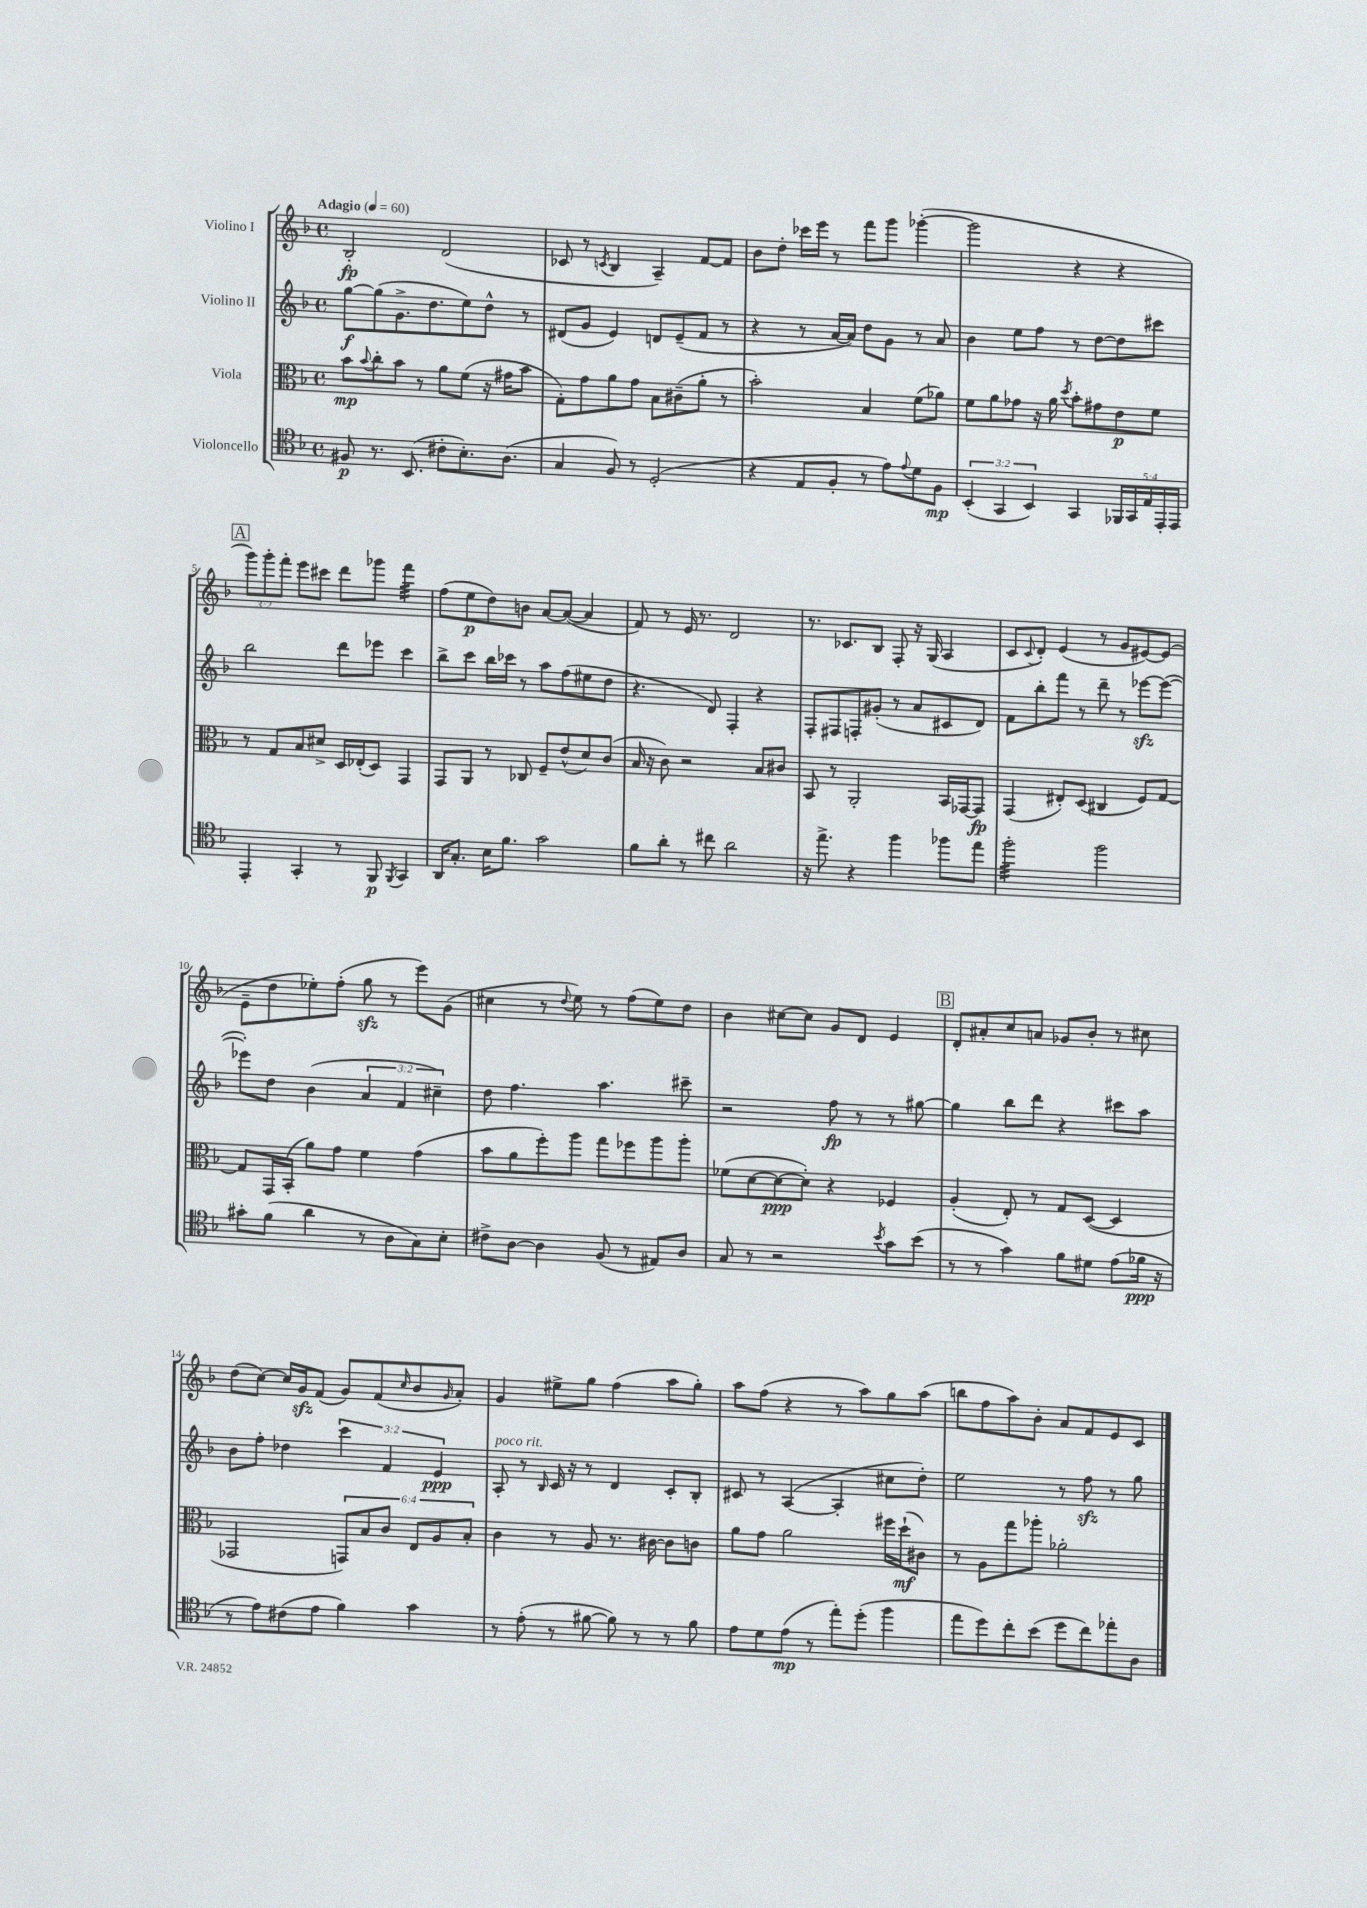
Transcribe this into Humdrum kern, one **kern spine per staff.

**kern	**kern	**kern	**kern
*staff4	*staff3	*staff2	*staff1
*clefC4	*clefC3	*clefG2	*clefG2
*k[b-]	*k[b-]	*k[b-]	*k[b-]
*M4/4	*M4/4	*M4/4	*M4/4
*met(c)	*met(c)	*met(c)	*met(c)
*MM60	*MM60	*MM60	*MM60
8F#/	8b-\L	[8gg\L	2B-'/
.	8qqb-/	.	.
8.r	8cc'\	(8gg\]	.
.	8b-\J	8.g^\	.
(8.BB-/	.	.	.
.	8r	.	.
.	.	8.dd\	.
8c#'\L	8a\L	.	(2d/
8.B-'\)	(8f\J	8ee\)	.
.	16r	8dd^^\J	.
(8.A\J	16g#\LK	.	.
.	8b-\J	8r	.
=	=	=	=
4G/	8G'\L)	(8d#/L	8c-/
.	8g\	8g/J	8r
.	.	.	8qc/
8F/)	8a\	4e/)	4B-/
8r	8g\J	.	.
(2D'/	8B-\L	8d/L	4A~/)
.	(8c#~\	(8e~/	.
.	8a'\J	8f/J	[8f/L
.	8r	8r	8f/]J
=	=	=	=
4r	2b-'\)	4r	8b-\L
.	.	.	8dd'\J
8E/L	.	8r	16ccc-\LL
.	.	.	16eee\JJ
8F'/J	.	[16a/LL	8r
.	.	16a/]JJ)	.
8r	4B-/	8dd\L	8fff\L
8e\L)	.	8g\J	8ggg\J
8qqe/	.	.	.
8d\	(8f\L	8r	([4ggg-'\
8F\J	8a-\J)	8a/	.
=	=	=	=
(6BB-'/	8f\L	4b-\	2ggg-\]
.	8a\	.	.
6GG/	.	.	.
.	8g-\J	8ee\L	.
6BB-/)	.	.	.
.	16r	8ff\J	.
.	16a\	.	.
.	8qdd/	.	.
4GG/	8b-'\L	8r	4r
.	8g#\	[8dd\L	.
20FF-/LL	8e\	8dd\]	4r
20GG/	.	.	.
20E/	.	.	.
.	8f\J	8ccc#\J	.
20EE'/	.	.	.
20EE/JJ	.	.	.
=	=	=	=
4EE'/	8r	2bb-\	12ggg\L)
.	.	.	12ggg'\
.	8G/L	.	.
.	.	.	12fff'\J
4GG'/	8B-/	.	8eee\L
.	8d#^/J	.	8ccc#\J
8r	16D/LL	8ddd\L	8ddd\L
.	(16E-'/J	.	.
8FF/	8D/J)	8eee-\J	8ggg-\J
8qFF/	.	.	.
4GG/	4GG/	4ccc\	4fff\
=	=	=	=
16AA/LK	8GG/L	8bb-^\L	(8ff\L
8.G'/J	.	.	.
.	8AA/J	8ccc\J	8ee\
16B-\LK	8r	16bb-\LL	8dd\)
8.f\J	.	16ccc-\JJ	.
.	8C-/	8r	8b\J
2g\	8F~/L	8aa\L	[8a/L
.	(8e^^/	(8ff\	(8a/_J
.	8d/)	8ee#\	4a/]
.	(8c/J	8dd\J	.
=	=	=	=
8f\L	16B-/	4.r	8f/)
.	16r	.	.
8a'\J	8c\)	.	8r
8r	2r	.	16e/
.	.	.	8.r
8cc#\	.	8d/)	.
2a\	.	4F'/	2d/
.	8B-/L	4r	.
.	8c#/J	.	.
=	=	=	=
16r	8BB-/	8F'/L	8.r
8.ee^\	.	.	.
.	8r	8F#/	.
.	.	.	8.c-/L
4r	2AA'/	8F'/	.
.	.	(8g#'/J	8B-/J
4ff\	.	8r	8F'/
.	.	8a/L	16r
.	.	.	(16G/
8ff-\L	16BB-/LL	8c#/	4A/
.	[16GG-/J	.	.
8ee\J	8GG-/]J	8d/J)	.
=	=	=	=
2ff'\	(4GG/	8f\L	8c/L
.	.	.	8qqc/
.	.	8bb-'\	8d'/J)
.	8E#'/L)	8fff\J	(4e/
.	(8D/J	8r	.
2ff\	4C#/	8ddd~\	8r
.	.	8r	8g/L
.	8F/L)	[8eee-\L	[8e#/)
.	[8G/J	(8eee-\_J	(8e#/]J
=	=	=	=
8g#'\L	8G/]L	8eee-'\]L)	8e~\L
(8f\J	16GG/L	8dd\J	8dd\
.	(16BB-'/JJ	.	.
4a\	8a\L)	(4b-\	8ee-'\)
.	8g\J	.	(8ff'\J
8r	4f\	6a/	8gg\
8A\L	.	.	8r
.	.	6f/	.
8G\)	(4g\	.	8eee\L)
.	.	6cc#~\)	.
8B-'\J	.	.	(8g\J
=	=	=	=
8c#^\L	8b-\L	8dd\	4cc#\
[8A\J	8a\	4.ff\	.
4A\]	8ff'\)	.	8r
.	.	.	8qqdd/
.	8aa\J	.	8ee\)
(8F/	8gg\L	4.aa\	8r
8r	8ff-\	.	(8ff\L
8E#/L)	8aa\	.	8ee\)
8A/J	8aa'\J	8ccc#~\	8dd\J
=	=	=	=
8G/	(8f-\L	2r	4b-\
8r	[8d\	.	.
2r	8d\_	.	[8cc#\L
.	8d'\]J)	.	8cc#\]J
.	4r	8ff\	8g/L
.	.	8r	8d/J
8qb-/	.	.	.
8g\L	4F-/	8r	4e/
(8b-\J	.	[8gg#\	.
=	=	=	=
8r	(4A'/	4gg#\]	8d'/L
8r	.	.	8a#'/
4g\)	8E'/)	8bb-\L	8cc/
.	8r	8ddd\J	8a/J
8f\L	8G/L	4r	8g-/L
8d#\J	([8D/J	.	8b-'/J
(8e\L	4D/]	8ccc#\L	8r
16f-\Jk	.	8aa\J	8cc#\
16r	.	.	.
=	=	=	=
8r	2GG-/	8b-\L	(8dd\L
8e\L)	.	8ff'\J	[8cc\J)
(8c#\	.	4dd-\	16cc/]LL
.	.	.	16g/J
8e\J	.	.	(8f/J
4f\)	12GG/L)	6ccc\	8g/L)
.	12B-/	.	.
.	.	.	(8f/
.	12c/J	6f/	.
.	.	.	16qqcc/
4g\	12E/L	.	8b-/
.	12A/	6e/	.
.	.	.	16qqg/
.	.	.	8a'/J)
.	12B-'/J	.	.
=	=	=	=
8r	4c\	8A'/	4g/
(8e'\	.	8r	.
.	.	16qqB-/	.
8r	8r	16c/	8ee#^\L
.	.	16r	.
[8f#\	8A/	8r	8gg\J
8f#\])	8.r	4d/	(4ff\
8r	.	.	.
.	[16c#\	.	.
8r	8c#\]L	8c'/L	8aa\L
8f#\	8c\J	8B-'/J	8gg'\J)
=	=	=	=
8e\L	8a\L	8c#/	8aa\L
8d\	8g\J	8r	(8ff\J
(8e\J	2a\	([4A/	4r
8r	.	.	.
8ee'\L)	.	4A'/]	8r
(8dd'\J	.	.	8aa\L)
4ff\	16ff#\LL	8cc#\L	8gg\
.	(16dd`\J	.	.
.	8c#\J)	8dd'\J)	(8aa\J
=	=	=	=
8ee\L	8r	2ee\	8bb\L
8dd\)	8A\L	.	8ff\
8cc'\	8gg\	.	8aa\)
(8b-\J	8aa-'\J	.	8b-'\J
8dd\L	2a-'\	8r	8a/L
8cc\)	.	8ff\	8f/
8ee-'\	.	8r	8e/
8A\J	.	8gg\	8c/J
==	==	==	==
*-	*-	*-	*-
